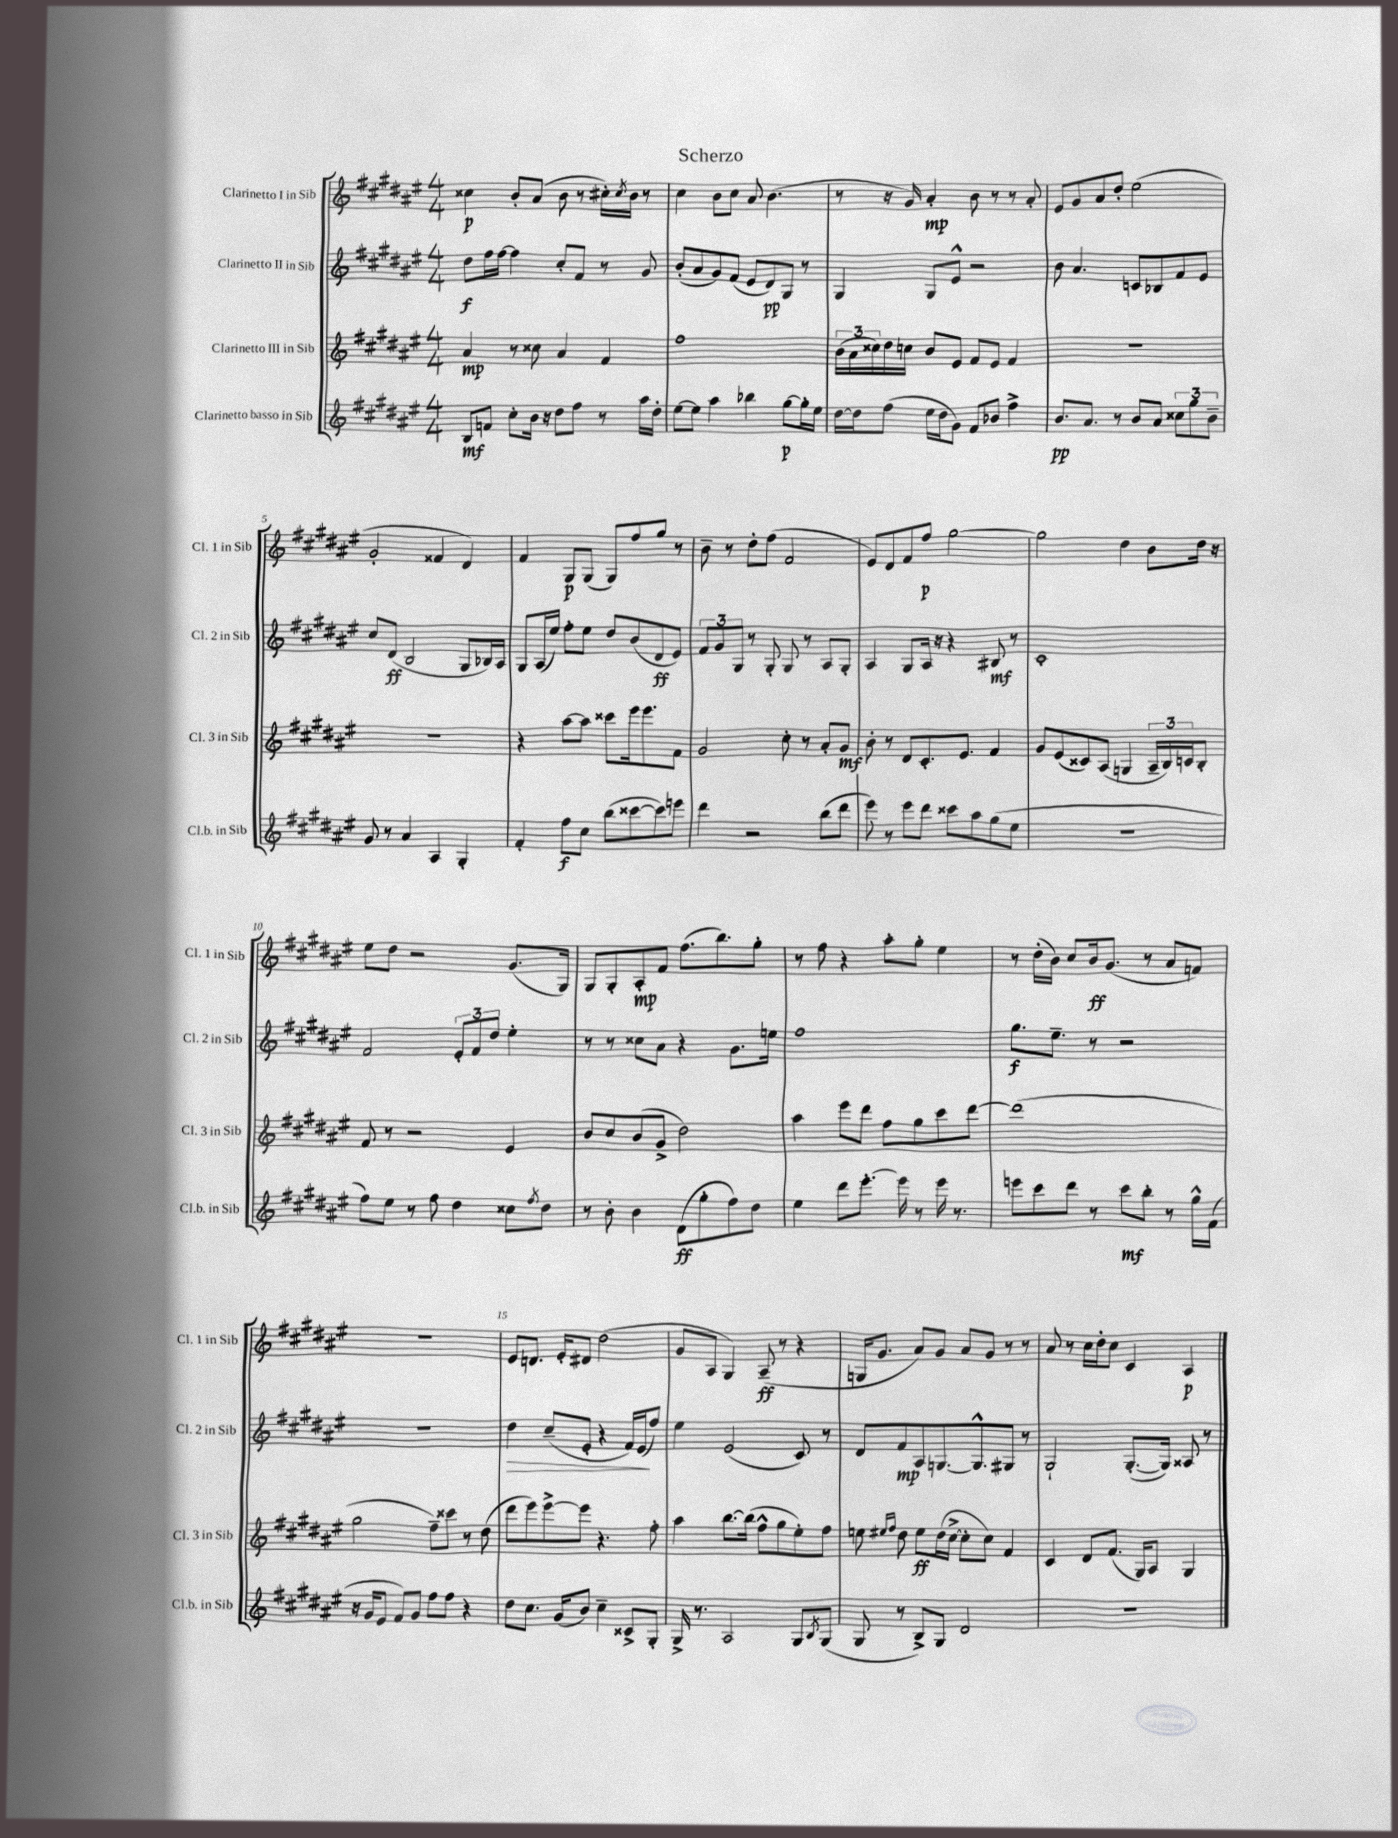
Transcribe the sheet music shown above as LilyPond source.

\header { title = "Scherzo" }
<<
\new StaffGroup <<
\new Staff = "s0" \with { instrumentName = "Clarinetto I in Sib" shortInstrumentName = "Cl. 1 in Sib" } {
    \clef treble \key fis \major \numericTimeSignature \time 4/4
    cisis''4\p b'8-. ais'8( b'8 r8 cis''16-.) \acciaccatura { cis''8 } b'16 r8 |
    cis''4 b'8 cis''8 ais'8 b'4.( |
    r8 r16 gis'16) ais'4-.\mp b'8 r8 r8 ais'8-. |
    eis'8 gis'8 ais'8 dis''8-. eis''2( |
    gis'2-. fisis'4 dis'4) |
    fis'4 gis8\p gis8( gis8) fis''8 gis''8 r8 |
    b'8-- r8 dis''8-. fis''8( fis'2 |
    eis'8) dis'8 fis'8 fis''8\p gis''2~ |
    gis''2 dis''4 b'8 dis''16 r16 |
    eis''8 dis''8 r2 gis'8.( gis16) |
    gis8 gis8-. ais8-.\mp fis'8 fis''8.( b''8.) gis''8-. |
    r8 fis''8 r4 ais''8-. gis''8-. eis''4 |
    r8 dis''16-.( b'16) cis''8 b'16\ff gis'8.( r8 ais'8 f'8) |
    R1 |
    eis'8 d'8. eis'16-. dis'8 dis''2( |
    gis'8 ais8 gis4) ais8--\ff( r8 r4 |
    g16 gis'8. ais'8) gis'8 ais'8 gis'8 r8 r8 |
    ais'8 r8 cis''16 dis''16-. cis''8 cis'4 ais4\p \bar "|." |
}
\new Staff = "s1" \with { instrumentName = "Clarinetto II in Sib" shortInstrumentName = "Cl. 2 in Sib" } {
    \clef treble \key fis \major \numericTimeSignature \time 4/4
    dis''8\f fis''16 fis''16~ fis''4 cis''8-. fis'8 r8 gis'8 |
    b'8-.( ais'8 gis'8) fis'8( eis'8 dis'8\pp) gis8 r8 |
    gis4 gis8 eis'8-^ r2 |
    b'8 ais'4. c'8 bes8 fis'8 eis'8 |
    cis''8 dis'8\ff( b2 gis8 bes16) ais16 |
    gis8 ais16( eis''16) fis''8-. eis''8 dis''8 b'8( dis'8\ff eis'8) |
    \tuplet 3/2 { fis'8 gis'8 gis8 } r8 gis8-. gis8 r8 ais8 gis8-. |
    ais4 gis8 ais16 r16 r4 bis8\mf r8 |
    cis'1-. |
    fis'2 \tuplet 3/2 { eis'8-. fis'8 dis''8 } eis''4-. |
    r8 r8 cisis''8 ais'8 r4 gis'8. e''16 |
    fis''1 |
    gis''8.\f eis''8.-- r8 r2 |
    R1 |
    dis''4\> cis''8--( eis'8-. r4 fis'16) eis'16\!( fis''8) |
    eis''4 eis'2( cis'8) r8 |
    dis'8 fis'8\mp ais8 g8.~ g8.-^ gis8 r8 |
    gis2-! gis8.~-.( gis16) aisis8 r8 \bar "|." |
}
\new Staff = "s2" \with { instrumentName = "Clarinetto III in Sib" shortInstrumentName = "Cl. 3 in Sib" } {
    \clef treble \key fis \major \numericTimeSignature \time 4/4
    ais'4\mp r8 cisis''8 ais'4 fis'4 |
    fis''1 |
    \tuplet 3/2 { b'16( ais'16 cisis''16) } dis''16 c''16 b'8 eis'8 fis'8 eis'8 fis'4 |
    R1 |
    R1 |
    r4 ais''8~ ais''8 cisis'''8 eis'''16 eis'''8. fis'8 |
    gis'2 cis''8-. r8 ais'8-. gis'8\mf |
    b'8-. r8 dis'8 cis'8.-. eis'8. fis'4 |
    gis'8 eis'8( cisis'8) ais8( g4 \tuplet 3/2 { ais16-- b16) c'16 } b8-. |
    fis'8 r8 r2 eis'4 |
    b'8 cis''8 b'8( gis'8-> dis''2) |
    ais''4 eis'''8 dis'''8 fis''8 gis''8 cis'''8 dis'''8~ |
    dis'''1( |
    gis''2 fis''8--) cisis'''8 r8 dis''8( |
    dis'''8 eis'''8) eis'''8~-> eis'''8 r4. fis''8-. |
    ais''4 b''8.~ b''16( fis''8-^ gis''8 eis''8-.) fis''8 |
    e''8 \grace { eis''16 fis''16 } dis''8 eis''8\ff dis''16( cis''16~-> cis''8-. cis''8) fis'4 |
    cis'4 dis'8 fis'8.( gis16) ais8 gis4 \bar "|." |
}
\new Staff = "s3" \with { instrumentName = "Clarinetto basso in Sib" shortInstrumentName = "Cl.b. in Sib" } {
    \clef treble \key fis \major \numericTimeSignature \time 4/4
    b8\mf f'8 cis''8-. b'16 r16 dis''8 fis''8 r8 ais''16 dis''16-. |
    eis''8~ eis''8 ais''4 bes''4 gis''8~\p gis''16-. eis''16 |
    dis''16~ dis''16 fis''8( eis''16 dis''16 gis'8) fis'8 bes'8 fis''4-> |
    b'8.\pp ais'8. r8 b'8 ais'8 \tuplet 3/2 { cisis''8 gis''8 b'8-- } |
    gis'8 r8 ais'4 ais4 gis4-. |
    fis'4-. fis''8\f cis''8 b''8( cisis'''8~ cisis'''8) e'''8 |
    dis'''4 r2 b''8( dis'''8 |
    eis'''8) r8 eis'''8 dis'''8 cisis'''8 ais''8 gis''8( eis''8 |
    R1 |
    fis''8) eis''8 r8 fis''8 dis''4 cisis''8 \acciaccatura { fis''8 } dis''8 |
    r8 b'8-. b'4 dis'8\ff( gis''8-. fis''8) dis''8 |
    eis''4 dis'''8 eis'''8.~-. eis'''16 r8 eis'''16 r8. |
    e'''8 cis'''8 dis'''8 r8 cis'''8\mf b''8-. r8 gis''16-^ fis'16( |
    r16 gis'16 eis'8 fis'8) gis'8 fis''8 fis''8 r4 |
    dis''8 cis''8. gis'16( b'8) cis''4-- cisis'8-> gis8-. |
    gis16-> r8. ais2 gis8 \acciaccatura { b8 } gis8( |
    gis8 r8 b8->) gis8 dis'2 |
    R1 \bar "|." |
}
>>
>>
\layout { \context { \Score \override BarNumber.break-visibility = ##(#f #t #t) barNumberVisibility = #(every-nth-bar-number-visible 5) } }
